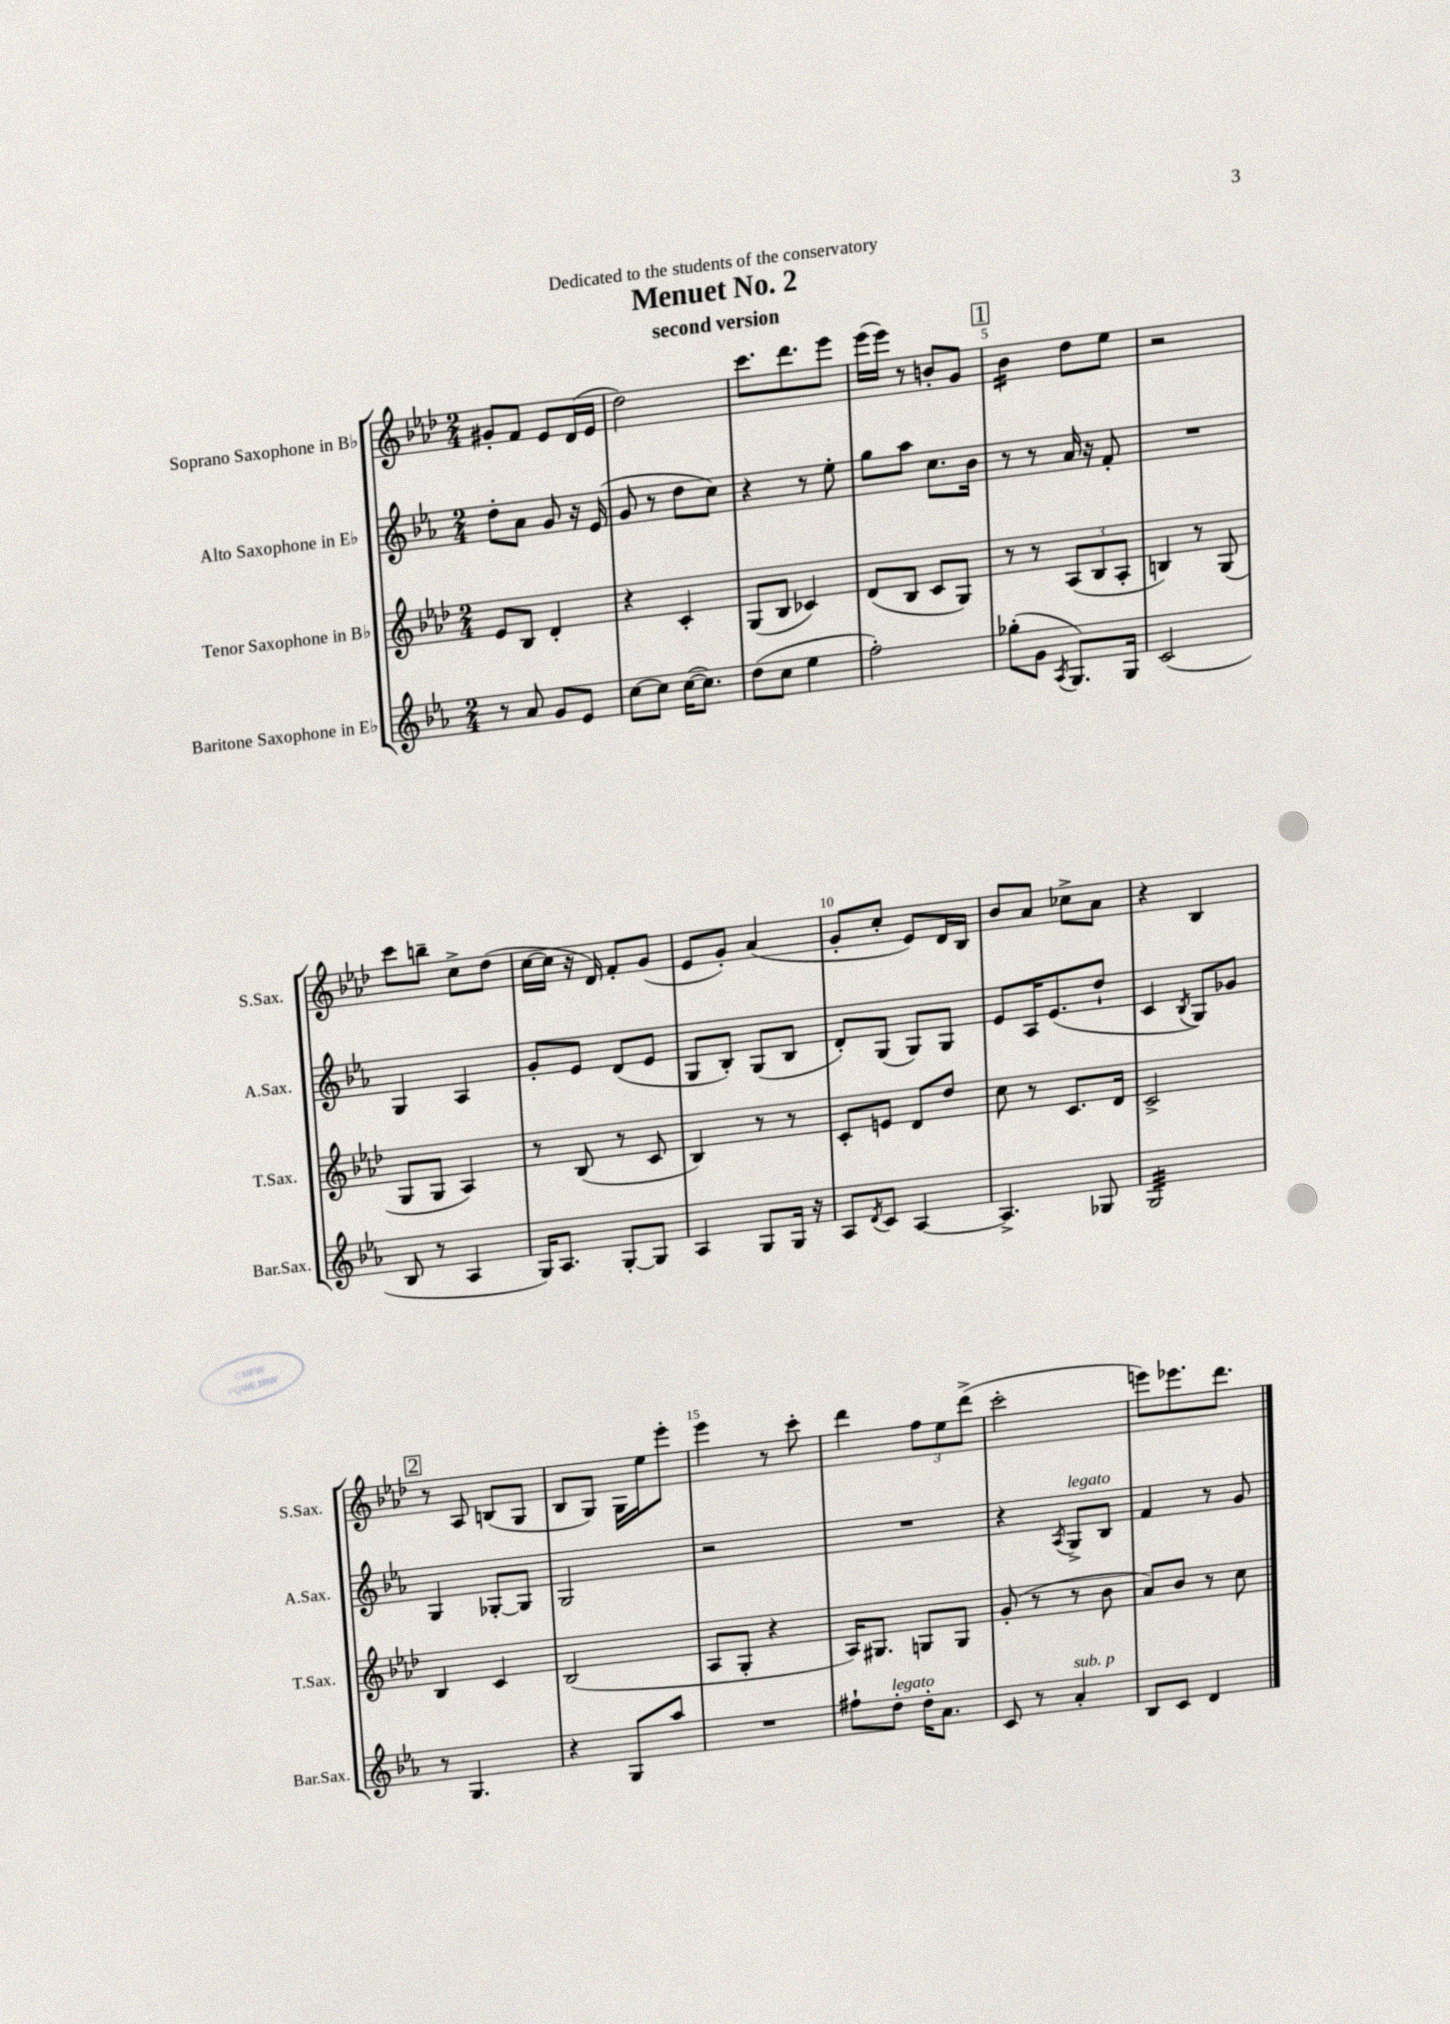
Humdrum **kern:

**kern	**kern	**kern	**kern
*staff4	*staff3	*staff2	*staff1
*clefG2	*clefG2	*clefG2	*clefG2
*k[b-e-a-]	*k[b-e-a-d-]	*k[b-e-a-]	*k[b-e-a-d-]
*M2/4	*M2/4	*M2/4	*M2/4
8r	8e-/L	8dd'\L	8g#'/L
8a-/	8B-/J	8a-\J	8f/J
8g/L	4d-'/	8g/	8e-/L
8e-/J	.	16r	(16d-/L
.	.	(16e-/	16e-/JJ
=	=	=	=
[8cc\L	4r	8g/	2dd-\)
8cc\]J	.	8r	.
([16cc\LK	4c'/	8dd\L	.
8.cc\]J)	.	.	.
.	.	8cc\J)	.
=	=	=	=
(8dd\L	(8G/L	4r	8.ccc\L
8cc\J	8B-/J	.	.
.	.	.	8.ddd-\
4ee-\	4c-/)	8r	.
.	.	8ee-'\	8eee-\J
=	=	=	=
2ff'\)	(8d-/L	8gg\L	(16eee-\LL
.	.	.	16eee-\JJ)
.	8B-/J	8aa-\J	8r
.	8c/L	8.cc\L	8b'/L
.	8G/J)	.	8g/J
.	.	16b-\Jk	.
=	=	=	=
(8gg-'\L	8r	8r	4b-\
8g\J	8r	8r	.
8qA-/	.	.	.
8.G/L)	(12A-/L	16a-/	8dd-\L
.	.	16r	.
.	12B-/	.	.
.	.	8f'/	8ee-\J
.	12A-'/J	.	.
16G/Jk	.	.	.
=	=	=	=
(2c/	4B/)	2r	2r
.	8r	.	.
.	(8G/	.	.
=	=	=	=
8B-/	8G/L	4G/	8ccc\L
8r	8G/J	.	8bb~\J
4A-/	4A-/)	4A-/	8cc^\L
.	.	.	(8dd-\J
=	=	=	=
16G/LK)	8r	8g'/L	[16cc\LL
8.A-/J	.	.	16cc\]JJ
.	(8B-/	8e-/J	16r
.	.	.	16d-/)
[8G'/L	8r	(8d/L	8f'/L
8G/]J	8c/	8e-/J	(8g/J
=	=	=	=
4A-/	4B-/)	8G/L	8e-/L
.	.	8B-'/J)	8g'/J)
8G/L	8r	(8G/L	(4a-/
16G/Jk	8r	8B-/J	.
16r	.	.	.
=	=	=	=
8A-/L	8c'/L	8d'/L)	8g'/L
8qd/	.	.	.
8c/J	8e/J	(8G/J	8cc'/J
[4A-/	8d-/L	8G/L)	8e-/L)
.	8dd-/J	8G/J	16d-/L
.	.	.	16B-/JJ
=	=	=	=
4.A-^/]	8cc\	8e-/L	8b-/L
.	8r	16A-/K	8a-/J
.	.	(8.e-/	.
.	8.c/L	.	8cc-^\L
8G-/	.	8dd`/J	8a-\J
.	16d-/Jk	.	.
=	=	=	=
2G/	2c^/	4c/	4r
.	.	8qB-/	.
.	.	8G/L)	4B-/
.	.	8g-/J	.
=	=	=	=
8r	4B-/	4G/	8r
4.G/	.	.	8A-/
.	4c/	[8G-'/L	(8B/L
.	.	8G-/]J	8G/J
=	=	=	=
4r	(2B-/	2G/	8B-/L
.	.	.	8G/J)
8G/L	.	.	16G\LL
.	.	.	16ee-\J
8aa-/J	.	.	8eee-'\J
=	=	=	=
2r	8A-/L	2r	4eee-\
.	8G'/J	.	.
.	4r	.	8r
.	.	.	8ccc'\
=	=	=	=
8ff#`\L	16A-/LK)	2r	4ddd-\
.	8.G#/J	.	.
8dd'\J	.	.	.
16dd'\LK	8G/L	.	12ff\L
8.a-\J	.	.	.
.	.	.	12ee-\
.	8G/J	.	.
.	.	.	(12ddd-^\J
=	=	=	=
8c/	(8g'/	4r	2ccc'\
8r	8r	.	.
.	.	8qA-/	.
4a-'/	8r	8G^/L	.
.	8b-\	8B-/J	.
=	=	=	=
8B-/L	8a-/L)	4f/	8eee\L)
8c/J	8b-/J	.	8.eee-\
4d/	8r	8r	.
.	.	.	8.ddd-\J
.	8cc\	8g/	.
==	==	==	==
*-	*-	*-	*-
